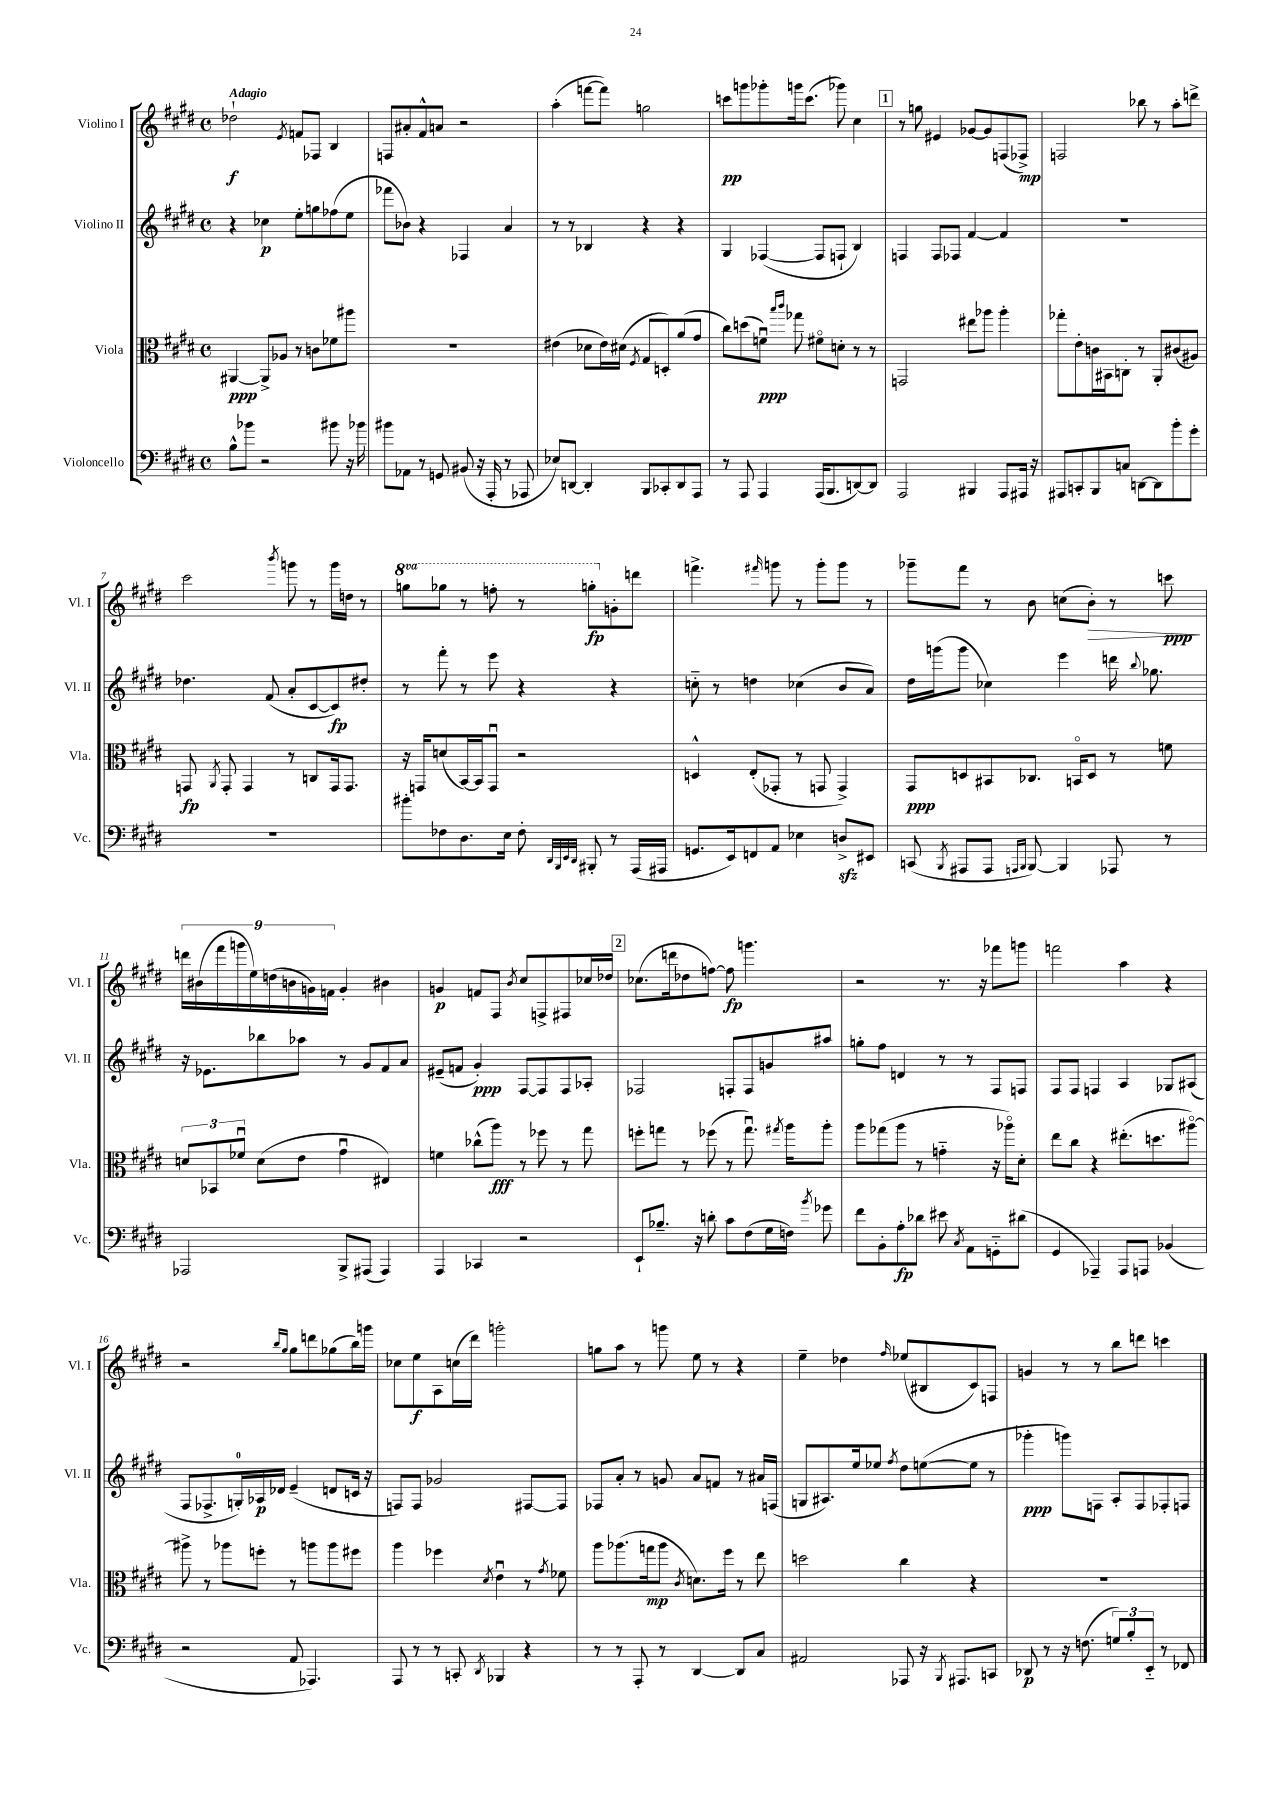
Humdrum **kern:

**kern	**dynam	**kern	**dynam	**kern	**dynam	**kern	**dynam
*part4	*part4	*part3	*part3	*part2	*part2	*part1	*part1
*staff4	*staff4	*staff3	*staff3	*staff2	*staff2	*staff1	*staff1
*I"Violoncello	*	*I"Viola	*	*I"Violino II	*	*I"Violino I	*
*I'Vc.	*	*I'Vla.	*	*I'Vl. II	*	*I'Vl. I	*
*clefF4	*	*clefC3	*	*clefG2	*	*clefG2	*
*k[f#c#g#d#]	*	*k[f#c#g#d#]	*	*k[f#c#g#d#]	*	*k[f#c#g#d#]	*
*M4/4	*	*M4/4	*	*M4/4	*	*M4/4	*
*met(c)	*	*met(c)	*	*met(c)	*	*met(c)	*
=1	=1	=1	=1	=1	=1	=1	=1
!	!	!	!	!	!	!LO:TX:a:B:t=Adagio	!
8B^^\L	.	[4AA#X/	ppp	4r	.	2dd-X`\	f
8b-X\J	.	.	.	.	.	.	.
2r	.	8AA#^/L]	.	4cc-X\	p	.	.
.	.	8A-X/J	.	.	.	.	.
.	.	.	.	.	.	8qe/	.
.	.	8r	.	8ee'\L	.	8fn/L	.
.	.	8cn\L	.	8ggn\	.	8F-X/J	.
8b#X\	.	8f-X\	.	(8ff-X\	.	4B/	.
16r	.	8aa#X\J	.	8ee\J	.	.	.
16b-X\	.	.	.	.	.	.	.
=2	=2	=2	=2	=2	=2	=2	=2
8b#X\L	.	1r	.	8fff-X\L	.	8Fn/L	.
8AA-X\J	.	.	.	8b-X\J)	.	8a#X'/	.
8r	.	.	.	4r	.	8f#^^/	.
8GGn/	.	.	.	.	.	8an/J	.
(8BB#X/	.	.	.	4F-X/	.	2r	.
16r	.	.	.	.	.	.	.
16AAA'/	.	.	.	.	.	.	.
8r	.	.	.	4a/	.	.	.
8AAA-X/	.	.	.	.	.	.	.
=3	=3	=3	=3	=3	=3	=3	=3
8E-X/L)	.	(4e#X\	.	8r	.	(4aa'\	.
[8DDn/J	.	.	.	8r	.	.	.
4DD'/]	.	8d-X\L	.	4B-X/	.	[8fffn\L	.
.	.	16e#\L)	.	.	.	8fff\J])	.
.	.	(16d#X\JJ	.	.	.	.	.
.	.	8qF#/	.	.	.	.	.
8BBB/L	.	8G#/L	.	4r	.	2ggn\	.
8CC-X'/	.	8Dn'/)	.	.	.	.	.
8DD/	.	(8a/	.	4r	.	.	.
8AAA/J	.	8g#/J	.	.	.	.	.
=4	=4	=4	=4	=4	=4	=4	=4
8r	.	8cc#\L)	.	4G#/	.	8cccn\L	pp
8AAA/	.	(8ddn\	.	.	.	8gggn\	.
4AAA/	.	8fnu\J)	ppp	([4F-X/	.	8ggg-X'\	.
.	.	16qqbb/LL	.	.	.	.	.
.	.	16qqccc#/JJ	.	.	.	.	.
.	.	8gg-X\	.	.	.	16gggn\k	.
.	.	.	.	.	.	(8.ccc\J	.
(16AAA/KL	.	8f#X\L	.	8F-/L]	.	.	.
8.BBB/	.	.	.	.	.	.	.
.	.	8dn'\J	.	8Fn`/J	.	8ggg-X\)	.
[8DDn/)	.	8r	.	4B/)	.	4cc#\	.
8DD/J]	.	8r	.	.	.	.	.
!!LO:REH:place=s1:t=1
=5	=5	=5	=5	=5	=5	=5	=5
2AAA/	.	2GGn/	.	4Fn/	.	8r	.
.	.	.	.	.	.	8ggn\	.
.	.	.	.	8F/L	.	4e#X/	.
.	.	.	.	8F-X/J	.	.	.
4BBB#X/	.	8ee#X\L	.	[4f#/	.	[8g-X/L	.
.	.	8aa-X\J	.	.	.	8g-/]	.
8AAA/L	.	4aa-'\	.	4f#/]	.	(8Fn/	.
16AAA#X/Jk	.	.	.	.	.	8F-X^/J)	mp
16r	.	.	.	.	.	.	.
=6	=6	=6	=6	=6	=6	=6	=6
8AAA#X/L	.	8gg-X'\L	.	1r	.	2Fn/	.
8CCn'/	.	8e'\	.	.	.	.	.
8BBB/	.	16cn\L	.	.	.	.	.
.	.	16BB#X\J	.	.	.	.	.
8Cn/J	.	8Cn'\J	.	.	.	.	.
[8DDn\L	.	8r	.	.	.	8bb-X\	.
8DD\]	.	8AA'/L	.	.	.	8r	.
8b'\	.	(8c#X/	.	.	.	8aa'\L	.
8g#'\J	.	8A#X/J)	.	.	.	8dddn^\J	.
!!LO:LB:g=z
=7	=7	=7	=7	=7	=7	=7	=7
1r	.	8GGn/	fp	4.dd-X\	.	2ccc#\	.
.	.	8qAA/	.	.	.	.	.
.	.	8GG'/	.	.	.	.	.
.	.	4GG/	.	.	.	.	.
.	.	.	.	(8f#/	.	.	.
.	.	.	.	.	.	8qbbb/	.
.	.	8r	.	8a'/L	.	8gggn\	.
.	.	8Cn/L	.	[8c#/	.	8r	.
.	.	16GG/k	.	8c#/])	fp	16ggg\LL	.
.	.	8.GG/J	.	.	.	16ddn\JJ	.
.	.	.	.	8dd#X'/J	.	8r	.
=8	=8	=8	=8	=8	=8	=8	=8
*	*	*	*	*	*	*8va	*
8b#X'\L	.	16r	.	8r	.	8gggn\L	.
.	.	16GGn/KL	.	.	.	.	.
8F-X\	.	(8dn/	.	8fff#'\	.	8ggg-X\J	.
8.D#\	.	[16BB/L)	.	8r	.	8r	.
.	.	16BB/J]	.	.	.	.	.
.	.	8GGu/J	.	8eee\	.	8fffn'\	.
16E\Jk	.	.	.	.	.	.	.
8F-'\	.	2r	.	4r	.	8r	.
32qqDD#/LLL	.	.	.	.	.	.	.
32qqBBB/	.	.	.	.	.	.	.
32qqEE/	.	.	.	.	.	.	.
32qqDD#/JJJ	.	.	.	.	.	.	.
8BBB#X'/	.	.	.	.	.	8gggn'\L	fp
*	*	*	*	*	*	*X8va	*
8r	.	.	.	4r	.	8gn'\	.
(16AAA/LL	.	.	.	.	.	8dddn\J	.
16AAA#X/JJ	.	.	.	.	.	.	.
=9	=9	=9	=9	=9	=9	=9	=9
8.GGn/L	.	4Dn^^/	.	8ccn\	.	4.fffn^\	.
.	.	.	.	8r	.	.	.
16EE/k)	.	.	.	.	.	.	.
8FFn/	.	(8E'/L	.	4ddn\	.	.	.
.	.	.	.	.	.	16qqfff#X/	.
8AA/J	.	8GG-X'/J	.	.	.	8gggn\	.
4E-X\	.	8r	.	(4cc-X\	.	8r	.
.	.	8GGn/	.	.	.	8ggg'\L	.
8Dnzz^/L	.	4GG^/)	.	8b/L	.	8ggg\J	.
8EE#X/J	.	.	.	8a/J)	.	8r	.
=10	=10	=10	=10	=10	=10	=10	=10
(8CCn/	.	8GG#/L	ppp	16dd#\LL	.	8ggg-X~\L	.
.	.	.	.	(16gggn\J	.	.	.
8qBBB/	.	.	.	.	.	.	.
8AAA#X/L	.	8Dn/	.	8ggg\J	.	8fff#\J	.
8AAA#/J	.	8BB#X/	.	4cc-X\)	.	8r	.
16qqAAAn/LL	.	.	.	.	.	.	.
16qqBBB/JJ	.	.	.	.	.	.	.
[8BBB/)	.	8.C-X/J	.	.	.	8b\	.
4BBB/]	.	.	.	4eee\	.	(8ccn\L	.
.	.	16BBn/KL	.	.	.	.	.
!	!	!	!	!	!	!	!LO:HP:b
.	.	8D/J	.	.	.	8b'\J)	>
8AAA-X/	.	8r	.	16dddn\	.	8r	.
.	.	.	.	8qqbb/	.	.	.
.	.	.	.	8.gg-X\	.	.	.
8r	.	8fn\	.	.	.	8cccn\	ppp
.	.	.	.	.	.	.	]
!!LO:LB:g=z
=11	=11	=11	=11	=11	=11	=11	=11
2AAA-X/	.	12dn/L	.	16r	.	18dddn\LL	.
.	.	.	.	.	.	(18b#X\	.
.	.	.	.	8.e-X\L	.	.	.
.	.	12BB-X/	.	.	.	.	.
.	.	.	.	.	.	18fff#\	.
.	.	12f-Xu/J	.	.	.	18gggn\	.
.	.	.	.	.	.	18ee\)	.
.	.	(8d\L	.	8bb-X\	.	.	.
.	.	.	.	.	.	(18ddn\	.
.	.	.	.	.	.	18bn\	.
.	.	8e\J	.	8aa-X\J	.	.	.
.	.	.	.	.	.	18gn\)	.
.	.	.	.	.	.	18fn\JJ	.
8BBB^/L	.	4g#u\	.	8r	.	4g'/	.
(8AAA#X/J	.	.	.	8g#/L	.	.	.
4AAA#/)	.	4E#X/)	.	8f#/	.	4b#X\	.
.	.	.	.	8a/J	.	.	.
=12	=12	=12	=12	=12	=12	=12	=12
4AAA/	.	4fn\	.	(8e#X~/L	.	4gn/	p
.	.	.	.	8fn/J	.	.	.
4CC-X/	.	(8cc-X^^\L	.	4g#'/)	ppp	8fn/L	.
.	.	8aa\J)	fff	.	.	8F#/J	.
.	.	.	.	.	.	8qb/	.
2r	.	8r	.	[8F#/L	.	8cc#/L	.
.	.	8ff-X\	.	8F#/]	.	8Fn^/	.
.	.	8r	.	8F#/	.	8F#X/	.
.	.	8gg#\	.	8A-X'/J	.	16cc-X/L	.
.	.	.	.	.	.	16dd-X/JJ	.
!!LO:REH:place=s1:t=2
=13	=13	=13	=13	=13	=13	=13	=13
8EE`/L	.	8ffn'\L	.	2F-X/	.	(8.cc-X\L	.
8.B-X~/J	.	8ggn\J	.	.	.	.	.
.	.	.	.	.	.	16dddn\k	.
.	.	8r	.	.	.	8dd-X\	.
16r	.	.	.	.	.	.	.
8dn'\	.	(8ff-X\	.	.	.	[8ffn\J)	.
8c#\L	.	8r	.	8Fn'/L	.	8ff\]	fp
(8F#\	.	8.ggu\)	.	8F/	.	4.gggn\	.
16G#\L	.	.	.	8gn/	.	.	.
.	.	8qgg#X/	.	.	.	.	.
16Fn\JJ)	.	16aa\KL	.	.	.	.	.
8qb/	.	.	.	.	.	.	.
8g-X\	.	8aa'\J	.	8aa#X/J	.	.	.
=14	=14	=14	=14	=14	=14	=14	=14
8f#\L	.	8aa\L	.	8ggn'\L	.	2r	.
8BB'\	.	(8gg-X\	.	8ff#\J	.	.	.
8A'\	fp	8aa\J	.	4dn/	.	.	.
8d-X\J	.	8r	.	.	.	.	.
8e#X\	.	4gn\	.	8r	.	8.r	.
8qC#/	.	.	.	.	.	.	.
8AA\L	.	.	.	8r	.	.	.
.	.	.	.	.	.	16r	.
8GGn\	.	16r	.	8F#/L	.	8fff-X\L	.
.	.	16aa-X\KL)	.	.	.	.	.
(8d#X\J	.	8d#'\J	.	8Fn/J	.	8gggn\J	.
=15	=15	=15	=15	=15	=15	=15	=15
4GG#/	.	8ee\L	.	8F#/L	.	2fffn\	.
.	.	8cc#\J	.	8F#/J	.	.	.
4AAA-X~/)	.	4r	.	4Fn/	.	.	.
8AAA-/L	.	(8.ee#X'\L	.	4A/	.	4aa\	.
8AAAn/J	.	.	.	.	.	.	.
.	.	8.ddn\	.	.	.	.	.
(4BB-X/	.	.	.	8G-X/L	.	4r	.
.	.	[8aa#X\J)	.	(8A#X/J	.	.	.
!!LO:LB:g=z
=16	=16	=16	=16	=16	=16	=16	=16
2r	.	8aa#X^\]	.	8F#/L	.	2r	.
.	.	8r	.	8.F-X^/	.	.	.
.	.	8aa-X\L	.	.	.	.	.
.	.	.	.	16Gn'/L)	.	.	.
.	.	8ffn'\J	.	16A-X/	p	.	.
.	.	.	.	16d-X/JJ	.	.	.
.	.	.	.	.	.	16qqbb/LL	.
.	.	.	.	.	.	16qqgg#/JJ	.
8AA/	.	8r	.	(4e~/	.	8gg#\L	.
4.AAA-X/)	.	8aan\L	.	.	.	8dddn\	.
.	.	8aa\	.	8dn/L	.	(8gg-X\	.
.	.	8ff#X\J	.	16cn/Jk	.	16bb\L)	.
.	.	.	.	16r	.	16gggn\JJ	.
=17	=17	=17	=17	=17	=17	=17	=17
8AAA/	.	4aa\	.	8Fn/L)	.	8cc-X\L	.
8r	.	.	.	8F/J	.	8ee\	f
8r	.	4ff-X\	.	2g-X/	.	8A\	.
8CCn'/	.	.	.	.	.	(16ccn\L	.
.	.	.	.	.	.	16ddd#\JJ)	.
8qDD#/	.	8qd#/	.	.	.	.	.
4BBB-X/	.	4eu\	.	.	.	2gggn'\	.
4r	.	8r	.	[8F#X/L	.	.	.
.	.	8qg#/	.	.	.	.	.
.	.	8f-X\	.	8F#/J]	.	.	.
=18	=18	=18	=18	=18	=18	=18	=18
8r	.	8aa\L	.	8F-X/L	.	8ggn\L	.
8r	.	(8.aa-X\	.	8a'/J	.	8aa\J	.
8AAA'/	.	.	.	8r	.	8r	.
.	.	16ggn\k	mp	.	.	.	.
8r	.	8aa-\J	.	8gn/	.	8gggn\	.
.	.	8qc#/	.	.	.	.	.
[4DD#/	.	8.dn\L)	.	8a/L	.	8ee\	.
.	.	.	.	8fn/J	.	8r	.
.	.	16ff#\Jk	.	.	.	.	.
8DD#/L]	.	8r	.	8r	.	4r	.
8C#/J	.	8ee\	.	16a#X/LL	.	.	.
.	.	.	.	(16Fn/JJ	.	.	.
=19	=19	=19	=19	=19	=19	=19	=19
2AA#X/	.	2ddn\	.	8Gn/L	.	4ee~\	.
.	.	.	.	8.A#X/)	.	.	.
.	.	.	.	.	.	4dd-X\	.
.	.	.	.	16ee/k	.	.	.
.	.	.	.	8ee-X/J	.	.	.
.	.	.	.	8qff#/	.	16qqff#/	.
8AAA-X/	.	4cc#\	.	8dd#\L	.	(8ee-X/L	.
16r	.	.	.	([8een\	.	8B#X/	.
8qBBB/	.	.	.	.	.	.	.
8.AAA#X/L	.	.	.	.	.	.	.
.	.	4r	.	8ee\J]	.	8c#/)	.
8CCn/J	.	.	.	8r	.	8Fn/J	.
=20	=20	=20	=20	=20	=20	=20	=20
8DD-X/	p	1r	.	4ggg-X'\	ppp	4gn/	.
8r	.	.	.	.	.	.	.
16r	.	.	.	8gggn\L)	.	8r	.
(8.Fn\	.	.	.	.	.	.	.
.	.	.	.	8Fn\J	.	8r	.
12Gn/L)	.	.	.	8A'/L	.	8bb\L	.
12B'/	.	.	.	.	.	.	.
.	.	.	.	8F/	.	8dddn\J	.
12EE/J	.	.	.	.	.	.	.
8r	.	.	.	8F-X'/	.	4cccn\	.
8FF-X/	.	.	.	8Fn/J	.	.	.
==	==	==	==	==	==	==	==
*-	*-	*-	*-	*-	*-	*-	*-
